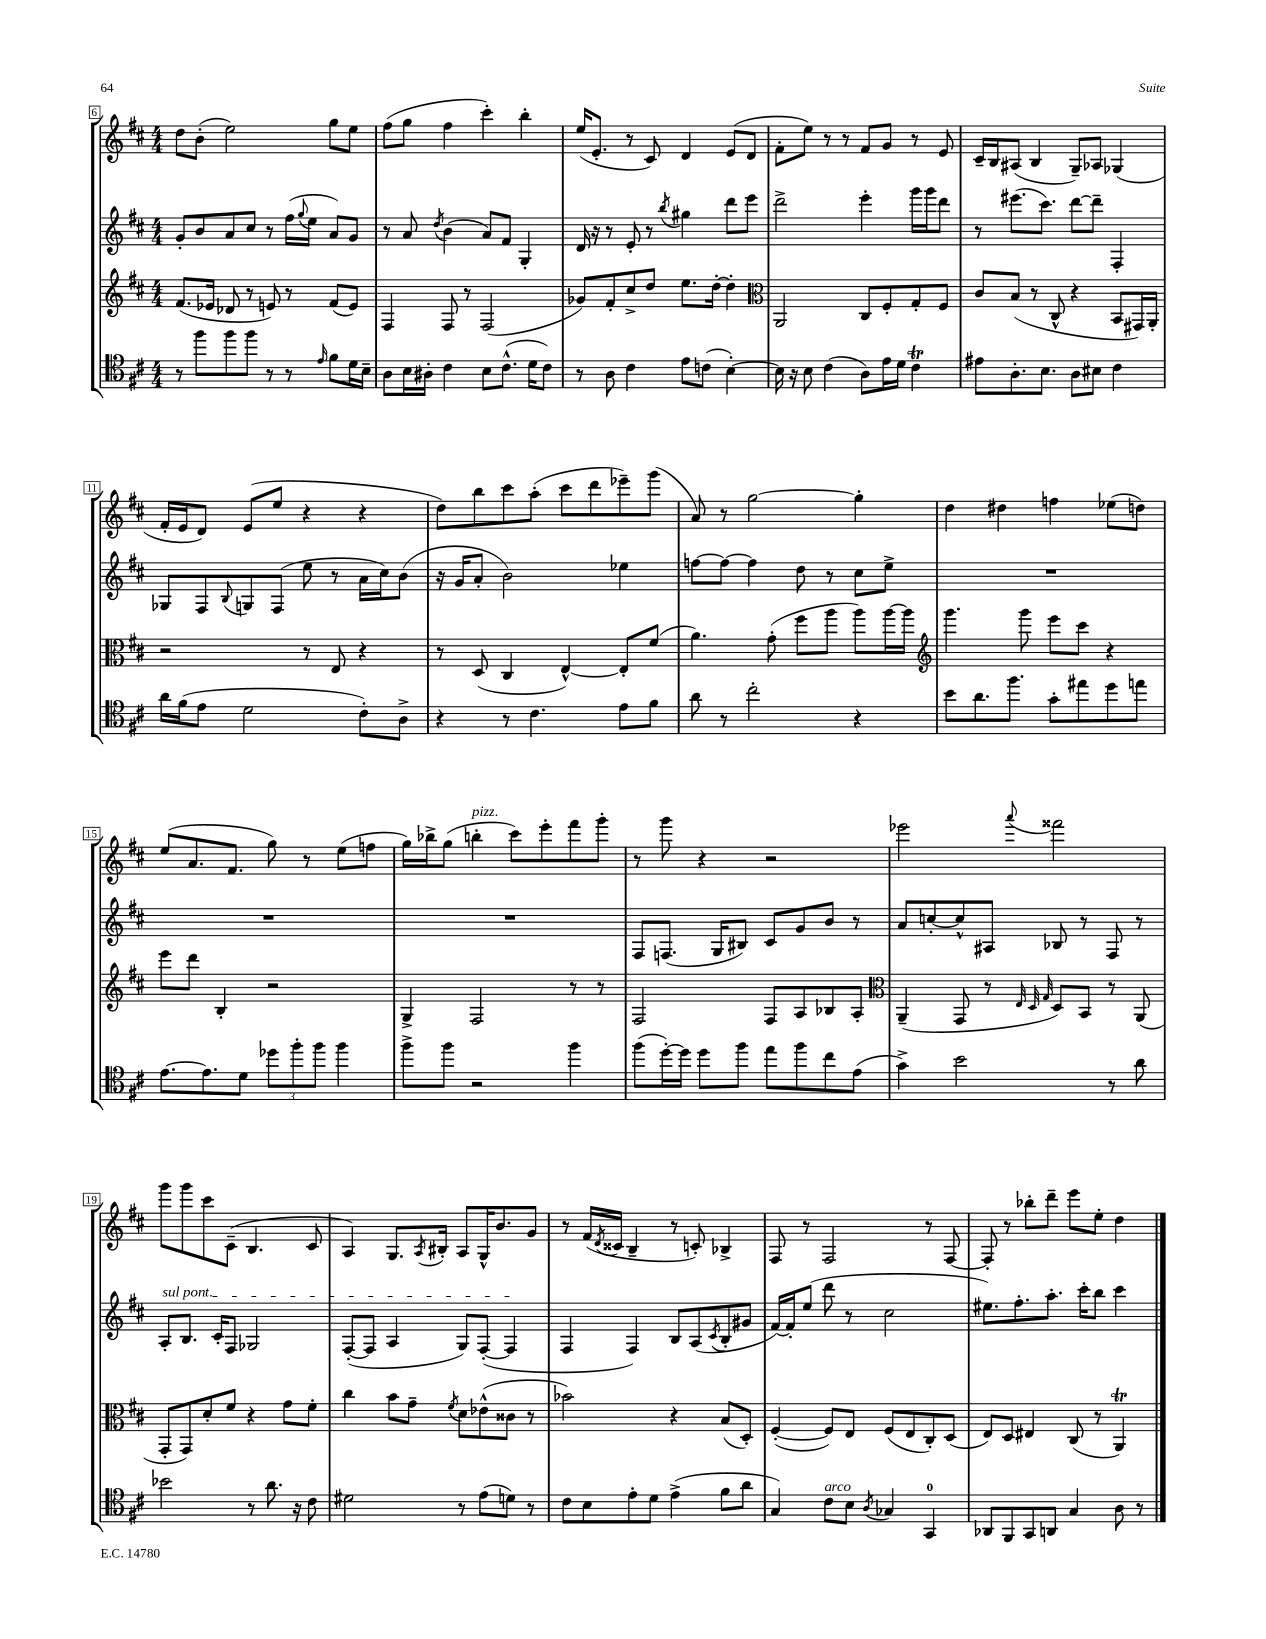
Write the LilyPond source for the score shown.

<<
\new StaffGroup <<
\new Staff = "s0" {
    \clef treble \key d \major \numericTimeSignature \time 4/4
    d''8 b'8-.( e''2) g''8 e''8 |
    fis''8( g''8 fis''4 cis'''4-.) b''4-. |
    e''16( e'8.-. r8 cis'8) d'4 e'8( d'8 |
    fis'8-. e''8) r8 r8 fis'8 g'8 r8 e'8 |
    cis'16-- b16 ais8( b4 g8--) aes8 ges4( |
    fis'16-. e'16 d'8) e'8( e''8 r4 r4 |
    d''8) b''8 cis'''8 a''8-.( cis'''8 d'''8 ees'''8--) g'''8( |
    a'8) r8 g''2~ g''4-. |
    d''4 dis''4 f''4 ees''8( d''8) |
    e''8( a'8. fis'8. g''8) r8 e''8( f''8 |
    g''16) bes''16-> g''8( b''4-.^\markup { \italic "pizz." } cis'''8) e'''8-. fis'''8 g'''8-. |
    r8 g'''8 r4 r2 |
    ees'''2 \appoggiatura { a'''8 } fisis'''2 |
    g'''8 g'''8 cis'''8 cis'8--( b4. cis'8 |
    a4) g8. \acciaccatura { a8 } bis16-. a8 g16-^ b'8. g'8 |
    r8 fis'16( \acciaccatura { d'8 } cisis'16 b4-- r8 c'8-.) bes4-> |
    fis8 r8 fis2 r8 fis8~ |
    fis8-. r8 bes''8-. d'''8-- e'''8 e''8-. d''4 \bar "|." |
}
\new Staff = "s1" {
    \clef treble \key d \major \numericTimeSignature \time 4/4
    g'8-. b'8 a'8 cis''8 r8 fis''16( \appoggiatura { g''8 } e''16 a'8) g'8 |
    r8 a'8 \acciaccatura { d''8 } b'4( a'8) fis'8 g4-. |
    d'16 r16 r8 e'8-. r8 \acciaccatura { b''8 } gis''4 d'''8 e'''8 |
    d'''2-> e'''4-. g'''16 g'''16 d'''8 |
    r8 eis'''8.( cis'''8.) d'''8~ d'''8-- fis4-. |
    ges8 fis8 \appoggiatura { b8 } g8 fis8( e''8 r8 a'16 cis''16) b'8( |
    r16 g'16 a'8-. b'2) ees''4 |
    f''8~ f''8~ f''4 d''8 r8 cis''8 e''8-> |
    R1 |
    R1 |
    R1 |
    fis8 f8.( g16 bis8) cis'8 g'8 b'8 r8 |
    a'8 c''8~-. c''8-^ ais8 bes8 r8 fis8 r8 |
    \once \override TextSpanner.bound-details.left.text = \markup { \italic "sul pont." } a8-.\startTextSpan b8. cis'16-. fis8 ges2 |
    fis8~-.( fis8 a4 g8) fis8~-.( fis4\stopTextSpan |
    fis4 fis4) b8 a8( \acciaccatura { cis'8 } b8-. gis'8 |
    fis'16~) fis'16-. e''8( d'''8 r8 cis''2 |
    eis''8.) fis''8.-. a''8.-. cis'''16-. b''8 cis'''4 \bar "|." |
}
\new Staff = "s2" {
    \clef treble \key d \major \numericTimeSignature \time 4/4
    fis'8.( ees'16 des'8 r8 e'8) r8 fis'8( e'8) |
    fis4 fis8 r8 fis2( |
    ges'8) fis'8-. cis''8-> d''8 e''8. d''16~-. d''4-. |
    \clef alto a,2 cis8 fis8-. g8-. fis8 |
    cis'8 b8( r8 cis8-^ r4 b,8 gis,16) a,16-. |
    r2 r8 e8 r4 |
    r8 d8( cis4 e4~-^) e8-. fis'8( |
    a'4.) g'8-.( fis''8 a''8 a''8) a''16~ a''16 |
    \clef treble g'''4. g'''8 e'''8 cis'''8 r4 |
    e'''8 d'''8 b4-. r2 |
    g4-> fis2 r8 r8 |
    fis2 fis8 a8 bes8 a8-. |
    \clef alto a,4--( g,8 r8 \grace { e32 d32 g32 } d8) b,8 r8 a,8( |
    g,8-. g,8) d'8-. fis'8 r4 g'8 fis'8-. |
    cis''4 b'8 g'8-- \acciaccatura { fis'8 } d'8 ees'8-^( cisis'8 r8 |
    bes'2) r4 b8( d8-.) |
    fis4~-.( fis8) e8 fis8( e8 cis8-.) d8( |
    e8) d8 eis4 cis8( r8 a,4\trill) \bar "|." |
}
\new Staff = "s3" {
    \clef tenor \key d \major \numericTimeSignature \time 4/4
    r8 fis''8 fis''8 fis''8 r8 r8 \grace { e'16 } fis'8 d'16 b16-- |
    a8 b16 ais16-. cis'4 b8 cis'8.-^( d'16 cis'8) |
    r8 a8 cis'4 e'8 c'8( b4~-.) |
    b16 r16 b8 cis'4( a8) e'16 d'16 cis'4\trill |
    eis'8 a8.-. b8. a8 bis8 cis'4 |
    a'16 fis'16( e'8 d'2 cis'8-.) a8-> |
    r4 r8 cis'4. e'8 fis'8 |
    a'8 r8 cis''2-. r4 |
    b'8 a'8. fis''8. g'8-. eis''8 d''8 e''8 |
    e'8.~ e'8. d'8 \tuplet 3/2 { des''8 fis''8-. fis''8 } fis''4 |
    fis''8-> fis''8 r2 fis''4 |
    fis''8( d''16~-.) d''16 d''8 fis''8 e''8 fis''8 cis''8 e'8( |
    g'4->) b'2 r8 a'8 |
    bes'2 r8 a'8. r16 cis'8 |
    dis'2 r8 e'8( d'8) r8 |
    cis'8 b8 e'8-. d'8 e'4->( fis'8 a'8 |
    g4) cis'8^\markup { \italic "arco" } b8 \acciaccatura { a8 } ges4 g,4-0 |
    aes,8 fis,8 g,8 a,8 g4 a8 r8 \bar "|." |
}
>>
>>
\layout { \context { \Score currentBarNumber = #6 \override BarNumber.stencil = #(make-stencil-boxer 0.1 0.3 ly:text-interface::print) } }
